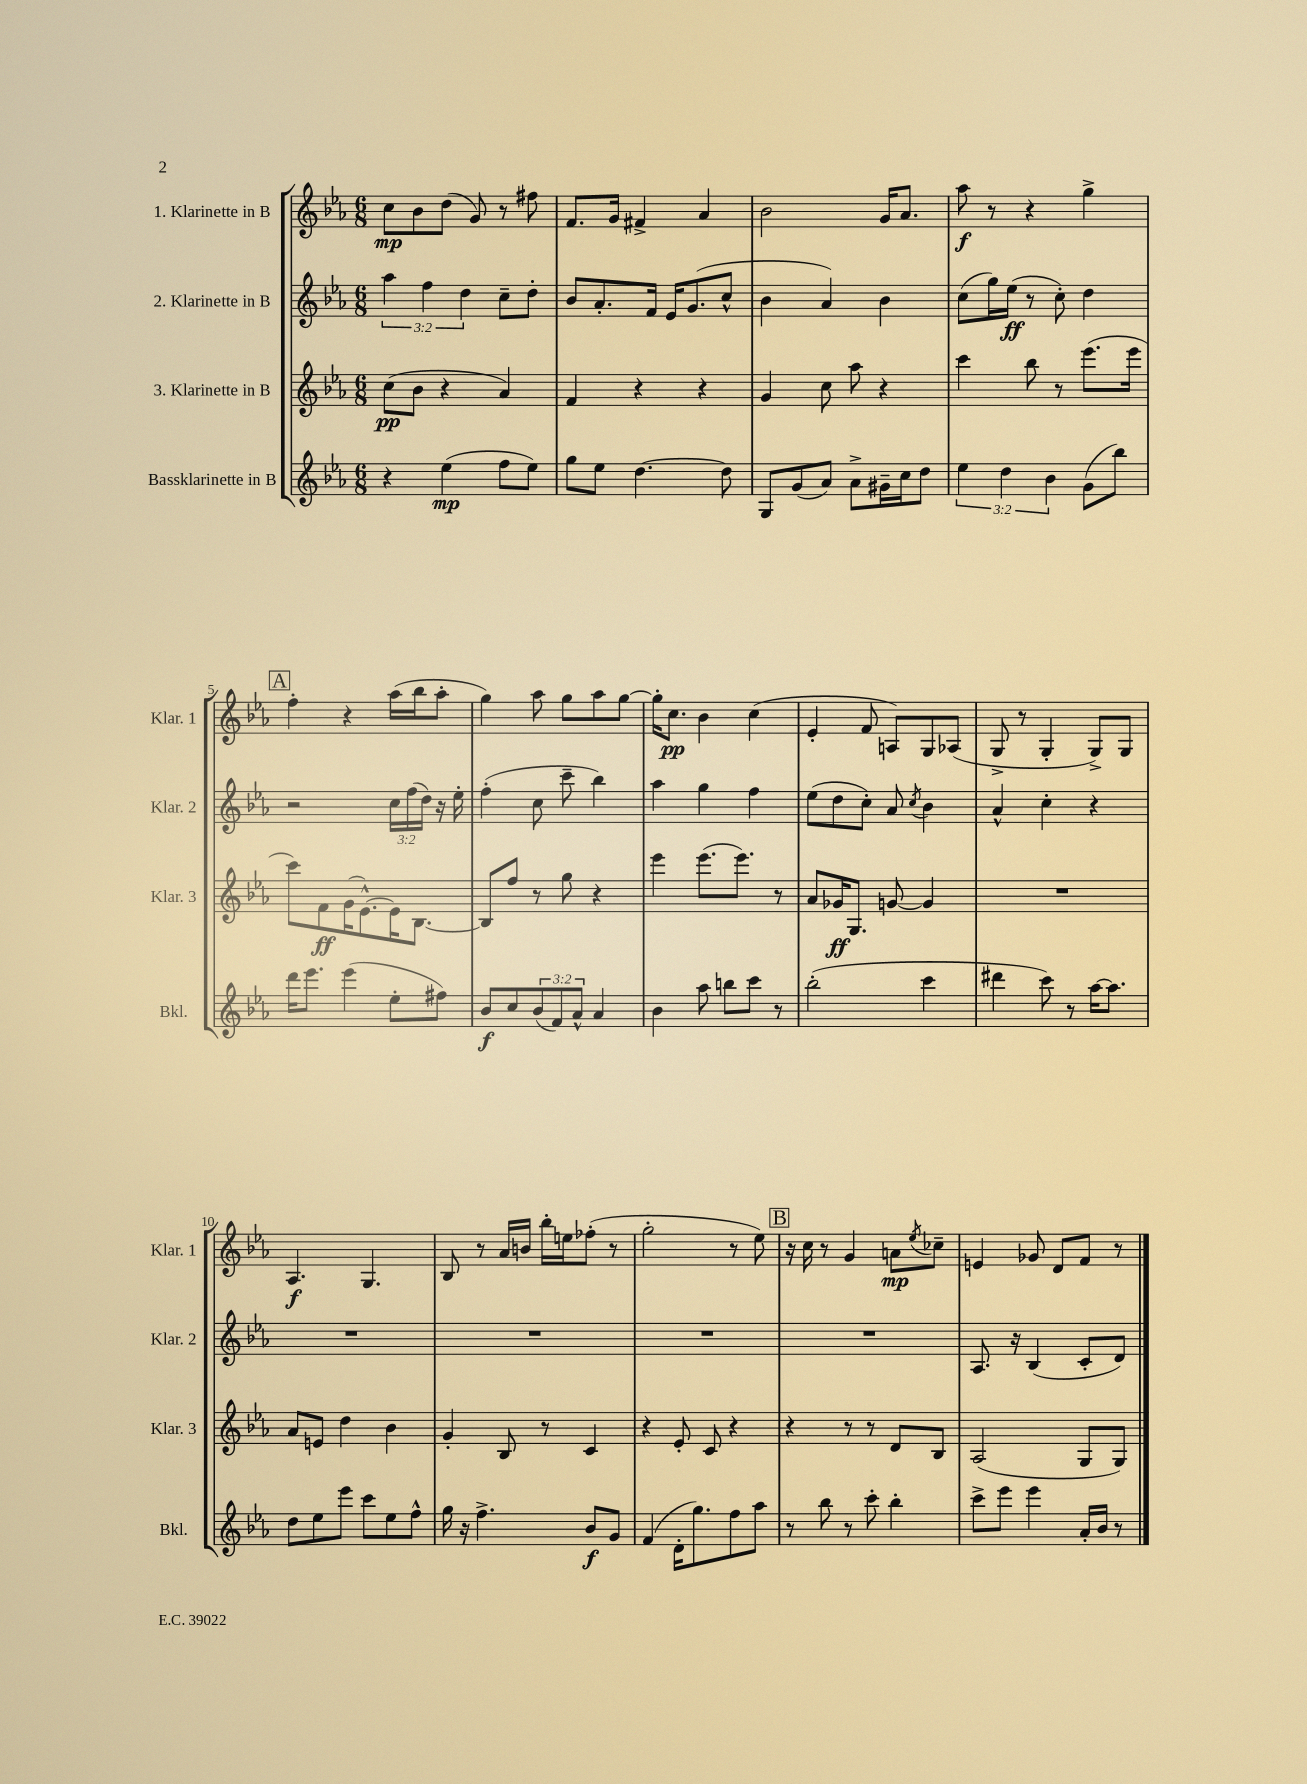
<<
\new StaffGroup <<
\new Staff = "s0" \with { instrumentName = "1. Klarinette in B" shortInstrumentName = "Klar. 1" } {
    \clef treble \key ees \major \numericTimeSignature \time 6/8
    c''8\mp bes'8 d''8( g'8) r8 fis''8 |
    f'8. g'16 fis'4-> aes'4 |
    bes'2 g'16 aes'8. |
    aes''8\f r8 r4 g''4-> |
    \mark \markup { \box "A" } f''4-. r4 aes''16( bes''16 aes''8-. |
    g''4) aes''8 g''8 aes''8 g''8~ |
    g''16-. c''8.\pp bes'4 c''4( |
    ees'4-. f'8 a8) g8 aes8( |
    g8-> r8 g4-. g8->) g8 |
    aes4.\f g4. |
    bes8 r8 aes'16 b'16 bes''16-. e''16 fes''8-.( r8 |
    g''2-. r8 ees''8) |
    \mark \markup { \box "B" } r16 c''16 r8 g'4 a'8\mp \acciaccatura { ees''8 } ces''8-- |
    e'4 ges'8 d'8 f'8 r8 \bar "|." |
}
\new Staff = "s1" \with { instrumentName = "2. Klarinette in B" shortInstrumentName = "Klar. 2" } {
    \clef treble \key ees \major \numericTimeSignature \time 6/8 \override Staff.TupletNumber.text = #tuplet-number::calc-fraction-text
    \tuplet 3/2 { aes''4 f''4 d''4 } c''8-- d''8-. |
    bes'8 aes'8.-. f'16 ees'16 g'8.( c''8-^ |
    bes'4 aes'4) bes'4 |
    c''8( g''16) ees''16\ff( r8 c''8-.) d''4 |
    \mark \markup { \box "A" } r2 \tuplet 3/2 { c''16 f''16( d''16) } r16 ees''16-. |
    f''4-.( c''8 c'''8-- bes''4) |
    aes''4 g''4 f''4 |
    ees''8( d''8 c''8-.) aes'8 \acciaccatura { c''8 } bes'4 |
    aes'4-^ c''4-. r4 |
    R2. |
    R2. |
    R2. |
    \mark \markup { \box "B" } R2. |
    aes8. r16 bes4( c'8-. d'8) \bar "|." |
}
\new Staff = "s2" \with { instrumentName = "3. Klarinette in B" shortInstrumentName = "Klar. 3" } {
    \clef treble \key ees \major \numericTimeSignature \time 6/8
    c''8\pp( bes'8 r4 aes'4) |
    f'4 r4 r4 |
    g'4 c''8 aes''8 r4 |
    c'''4 bes''8 r8 ees'''8.( ees'''16 |
    \mark \markup { \box "A" } c'''8) f'8\ff g'16( ees'8.~-^) ees'16 bes8.~ |
    bes8 f''8 r8 g''8 r4 |
    ees'''4 ees'''8.( ees'''8.) r8 |
    aes'8 ges'16\ff g8. g'8~ g'4 |
    R2. |
    aes'8 e'8 d''4 bes'4 |
    g'4-. bes8 r8 c'4 |
    r4 ees'8-. c'8 r4 |
    \mark \markup { \box "B" } r4 r8 r8 d'8 bes8 |
    aes2( g8 g8) \bar "|." |
}
\new Staff = "s3" \with { instrumentName = "Bassklarinette in B" shortInstrumentName = "Bkl." } {
    \clef treble \key ees \major \numericTimeSignature \time 6/8 \override Staff.TupletNumber.text = #tuplet-number::calc-fraction-text
    r4 ees''4\mp( f''8 ees''8) |
    g''8 ees''8 d''4.~ d''8 |
    g8 g'8( aes'8) aes'8-> gis'16-- c''16 d''8 |
    \tuplet 3/2 { ees''4 d''4 bes'4 } g'8( bes''8) |
    \mark \markup { \box "A" } d'''16 ees'''8. ees'''4( ees''8-. fis''8) |
    bes'8\f c''8 \tuplet 3/2 { bes'8( f'8) aes'8-^ } aes'4 |
    bes'4 aes''8 b''8 c'''8 r8 |
    bes''2-.( c'''4 |
    dis'''4 c'''8) r8 aes''16~ aes''8. |
    d''8 ees''8 ees'''8 c'''8 ees''8 f''8-^ |
    g''16 r16 f''4.-> bes'8\f g'8 |
    f'4( d'16-. g''8.) f''8 aes''8 |
    \mark \markup { \box "B" } r8 bes''8 r8 c'''8-. bes''4-. |
    c'''8-> ees'''8 ees'''4 aes'16-. bes'16 r8 \bar "|." |
}
>>
>>
